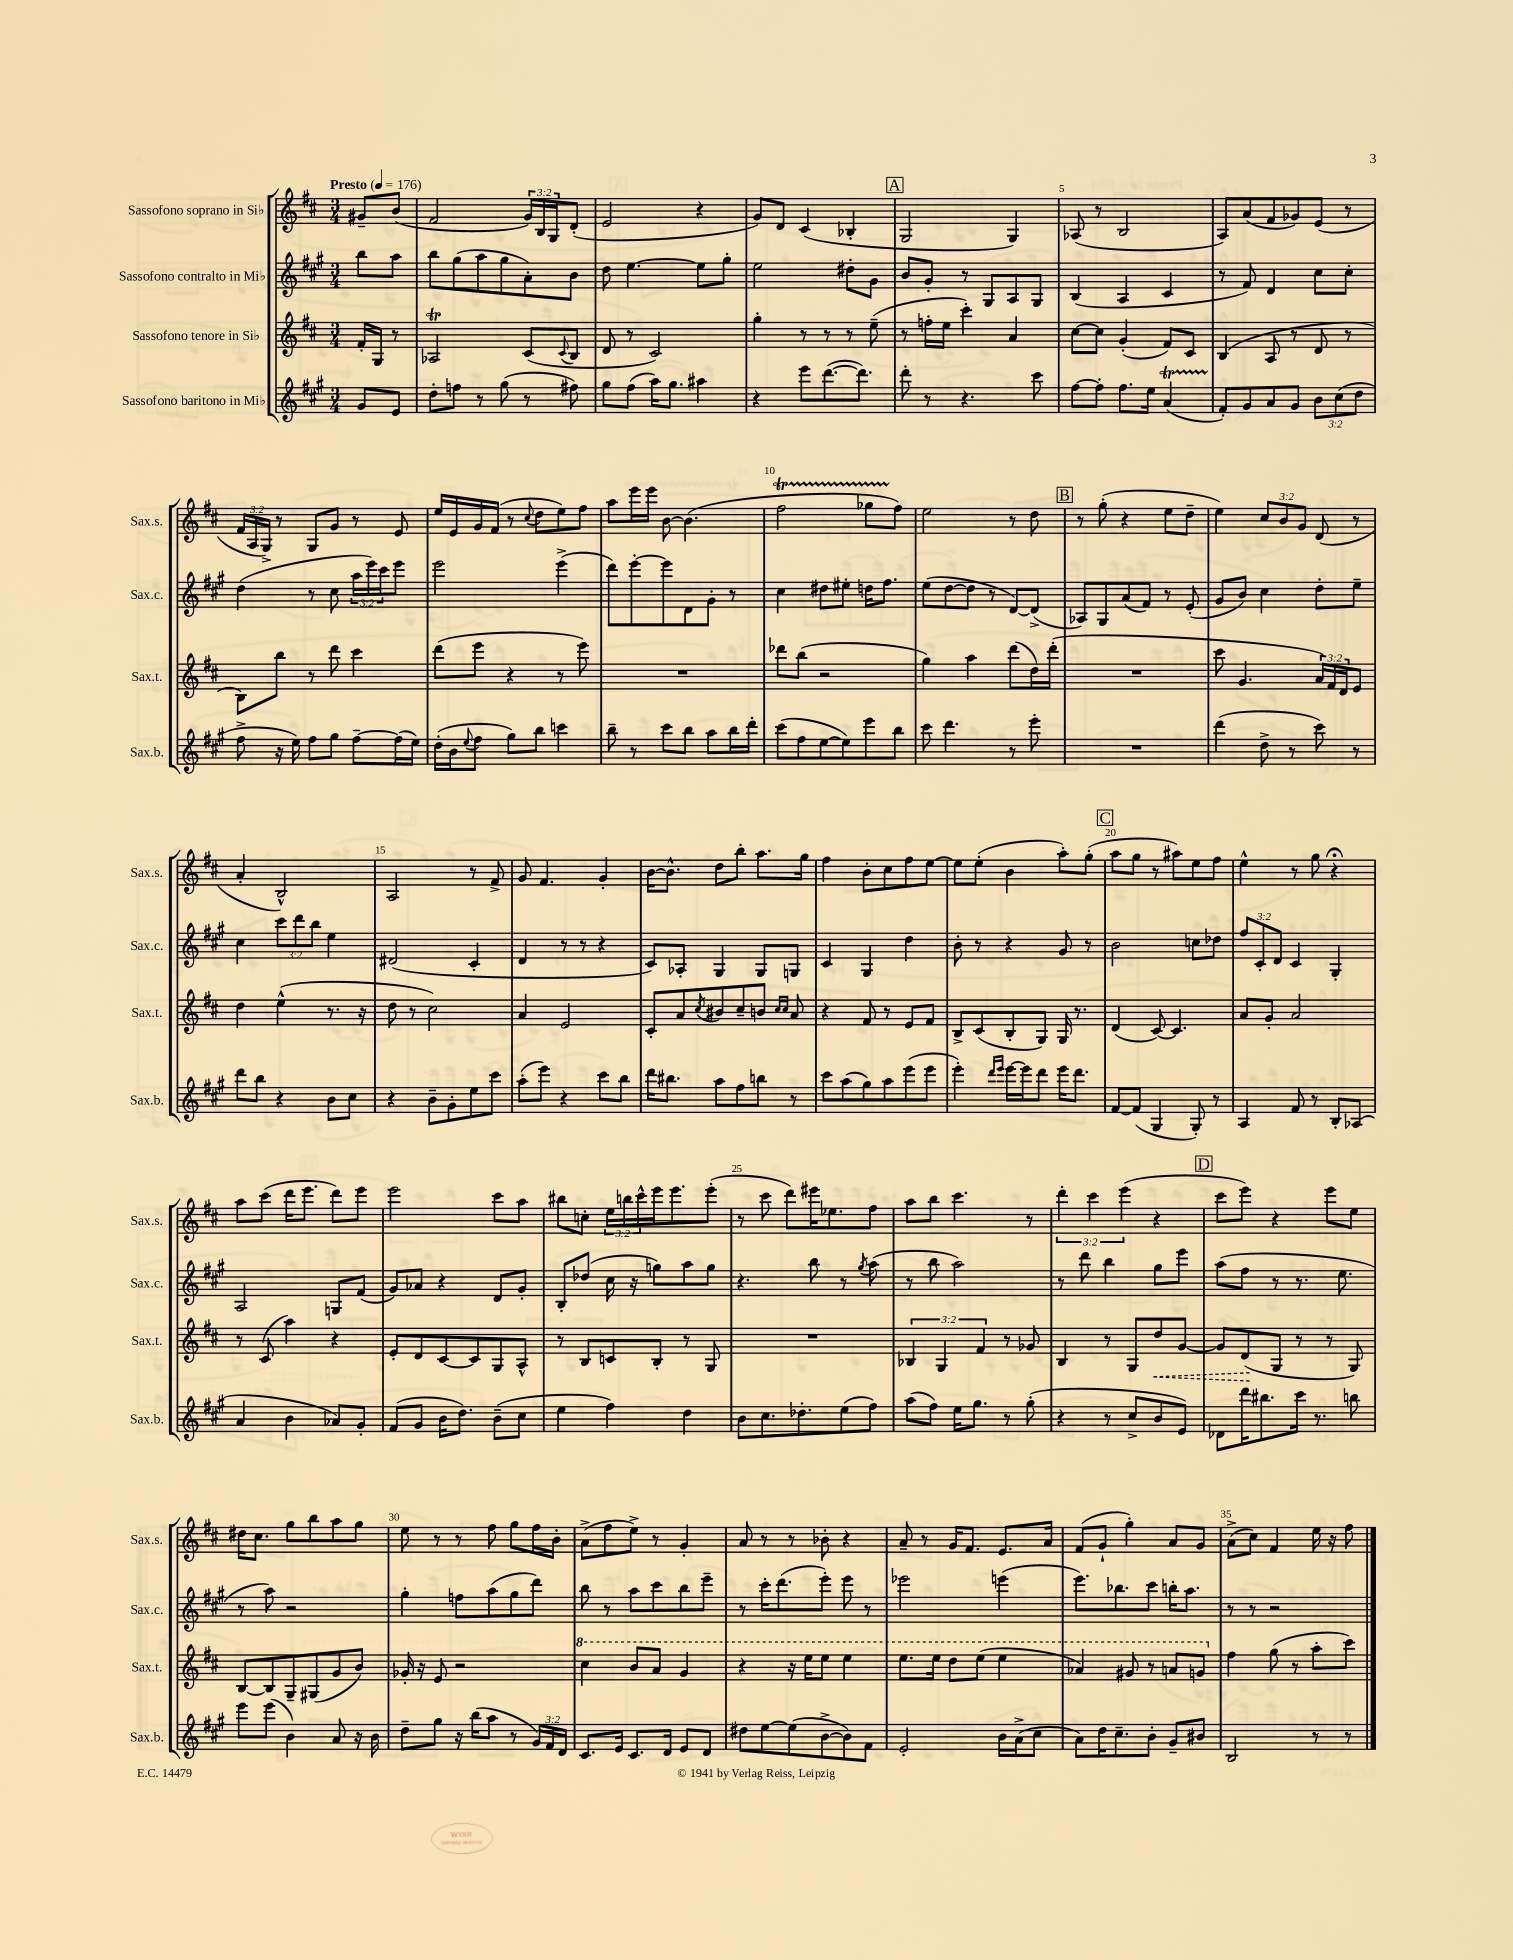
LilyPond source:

<<
\new StaffGroup <<
\new Staff = "s0" \with { instrumentName = "Sassofono soprano in Sib" shortInstrumentName = "Sax.s." } {
    \clef treble \key d \major \numericTimeSignature \time 3/4 \override Staff.TupletNumber.text = #tuplet-number::calc-fraction-text \partial 4 \tempo "Presto" 4 = 176
    gis'8-- b'8( |
    fis'2 \tuplet 3/2 { g'16) b16 g16 } d'8-.( |
    e'2 r4 |
    g'8) d'8 cis'4( bes4-. |
    \mark \markup { \box "A" } g2 g4) |
    aes8( r8 b2 |
    a8) a'8( fis'8 ges'8) e'8( r8 |
    \tuplet 3/2 { fis'16 a16 g16->) } r8 g8 g'8 r8 e'8 |
    e''16 e'16 g'16 fis'16( r8 \appoggiatura { cis''8 } d''8 e''8) fis''8 |
    a''8 e'''16 e'''16 b'8~ b'4.( |
    fis''2\startTrillSpan ges''8 fis''8\stopTrillSpan) |
    e''2 r8 d''8 |
    \mark \markup { \box "B" } r8 g''8-.( r4 e''8 d''8-- |
    e''4) \tuplet 3/2 { cis''8 b'8 g'8 } d'8( r8 |
    a'4-. b2-^) |
    a2 r8 fis'8-> |
    g'8 fis'4. g'4-. |
    b'16~ b'8.-^ d''8 b''8-. a''8. g''16 |
    fis''4 b'8-. cis''8 fis''8 e''8~ |
    e''8 e''8-.( b'4 a''8-.) g''8-.( |
    \mark \markup { \box "C" } a''8 g''8 r8 ais''8) e''8 fis''8 |
    e''4-^ r8 g''8 r4\fermata |
    a''8 cis'''8( d'''16 e'''8. d'''8) e'''8 |
    e'''2 cis'''8 a''8 |
    bis''8 c''8-. \tuplet 3/2 { e''16 b''16 cis'''16-^ } e'''16 e'''8. e'''8-.( |
    r8 cis'''8 d'''8) eis'''16 ees''8. fis''8 |
    a''8 b''8 cis'''4. r8 |
    \tuplet 3/2 { d'''4-. cis'''4 e'''4( } r4 |
    \mark \markup { \box "D" } cis'''8 e'''8) r4 e'''8 e''8 |
    dis''16 cis''8. g''8 b''8 a''8 g''8 |
    e''8 r8 r8 fis''8 g''8 fis''16 b'16-. |
    a'8->( fis''8 e''8->) r8 g'4-. |
    a'8 r8 r8 bes'8-. r4 |
    a'8-- r8 g'16 fis'8. e'8. a'16 |
    fis'8( g'8-! g''4-.) a'8 g'8 |
    a'8->( cis''8) fis'4 e''16 r16 fis''8 \bar "|." |
}
\new Staff = "s1" \with { instrumentName = "Sassofono contralto in Mib" shortInstrumentName = "Sax.c." } {
    \clef treble \key a \major \numericTimeSignature \time 3/4 \override Staff.TupletNumber.text = #tuplet-number::calc-fraction-text \partial 4
    b''8 a''8 |
    b''8 gis''8( a''8 gis''8 a'8-.) b'8 |
    d''8 e''4.~ e''8 gis''8-. |
    e''2 dis''8-. gis'8 |
    \mark \markup { \box "A" } b'8 gis'8-. r8 gis8 a8 gis8 |
    b4( a4 cis'4 |
    r8 fis'8) d'4 cis''8 cis''8-. |
    d''4( r8 cis''8 \tuplet 3/2 { a''16 e'''16) cis'''16 } e'''8 |
    e'''2 e'''4->( |
    d'''8) e'''8~-. e'''8 d'8 gis'8-. r8 |
    cis''4 dis''8 eis''8-. d''16 fis''8. |
    e''8( d''8~ d''8 r8 d'8~) d'8->( |
    \mark \markup { \box "B" } aes8) gis8 a'8( fis'8) r8 e'8-.( |
    gis'8 b'8) cis''4 d''8-. e''8-- |
    cis''4 \tuplet 3/2 { cis'''8 d'''8 b''8 } e''4 |
    dis'2( cis'4-. |
    d'4 r8 r8 r4 |
    cis'8) aes8-. gis4 gis8 g8 |
    cis'4 gis4 d''4 |
    b'8-. r8 r4 gis'8 r8 |
    \mark \markup { \box "C" } b'2 c''8 des''8 |
    \tuplet 3/2 { fis''8 cis'8-. d'8 } cis'4 gis4-. |
    a2 g8 fis'8( |
    gis'8) aes'8 r4 d'8 gis'8-. |
    b8-. des''8( cis''16 r16 g''8) a''8 g''8 |
    r4. b''8 r8 \acciaccatura { gis''8 } a''8( |
    r8 b''8 a''2) |
    r8 d'''8 b''4 gis''8 e'''8 |
    \mark \markup { \box "D" } a''8( fis''8 r8 r8. e''8. |
    r8 a''8) r2 |
    gis''4-. f''8 a''8( gis''8 d'''8) |
    b''8 r8 a''8 cis'''8 b''8 e'''8-- |
    r8 cis'''16-. d'''8.( e'''8-.) e'''8 r8 |
    ees'''2 e'''4( |
    e'''8.) bes''8. cis'''8 b''16-. a''8. |
    r8 r8 r2 \bar "|." |
}
\new Staff = "s2" \with { instrumentName = "Sassofono tenore in Sib" shortInstrumentName = "Sax.t." } {
    \clef treble \key d \major \numericTimeSignature \time 3/4 \override Staff.TupletNumber.text = #tuplet-number::calc-fraction-text \partial 4
    fis'16-. g16 r8 |
    aes2\trill cis'8( \appoggiatura { cis'8 } b8 |
    d'8 r8 cis'2) |
    g''4-. r8 r8 r8 e''8--( |
    \mark \markup { \box "A" } r8 f''16-. e''16 cis'''4-.) a'4 |
    cis''8~ cis''8 g'4-.( fis'8) cis'8 |
    b4( a8 r8 d'8 r8 |
    b8) b''8 r8 d'''8 cis'''4 |
    d'''8( e'''8 r4 r8 e'''8) |
    R2. |
    des'''8 b''8( r2 |
    g''4) a''4 d'''8( d''16) d'''16-.( |
    \mark \markup { \box "B" } R2. |
    cis'''8 g'4. \tuplet 3/2 { a'16) fis'16 d'16 } e'8 |
    d''4 e''4-^( r8. r16 |
    d''8 r8 cis''2) |
    a'4 e'2 |
    cis'8-. a'8 \acciaccatura { cis''8 } bis'8 cis''8-- b'8 \grace { cis''16 cis''16 } a'8 |
    r4 fis'8 r8 e'8 fis'8 |
    b8-> cis'8( b8-. g8) g16 r8. |
    \mark \markup { \box "C" } d'4( cis'8~) cis'4. |
    a'8 g'8-. a'2 |
    r8 cis'8( a''4) r4 |
    e'8-. d'8 cis'8~ cis'8 g8 a8-^ |
    r8 b8 c'8 b8-. r8 g8 |
    R2. |
    \tuplet 3/2 { bes4 g4 fis'4 } r8 ges'8 |
    b4 r8 g8 \once \override Hairpin.style = #'dashed-line d''8\< g'8~ |
    \mark \markup { \box "D" } g'8 d'8\!( g8 r8 r8 g8) |
    b8~ b8 g8-- gis8( g'8 b'8) |
    ges'16-. r16 e'8 r2 |
    \ottava #1 cis'''4 b''8 a''8 g''4 |
    r4 r16 e'''16 e'''8 e'''4 |
    e'''8. e'''16 d'''8 e'''8( e'''4 |
    aes''4) gis''8 r8 a''8 g''8 \ottava #0 |
    fis''4 g''8( r8 a''8-. cis'''8) \bar "|." |
}
\new Staff = "s3" \with { instrumentName = "Sassofono baritono in Mib" shortInstrumentName = "Sax.b." } {
    \clef treble \key a \major \numericTimeSignature \time 3/4 \override Staff.TupletNumber.text = #tuplet-number::calc-fraction-text \partial 4
    gis'8 e'8 |
    d''8-. f''8 r8 gis''8( r8 fis''8) |
    gis''8 fis''8( a''16) gis''8. ais''4 |
    r4 e'''8 d'''8.~( d'''8.) |
    \mark \markup { \box "A" } d'''8-. r8 r4. cis'''8 |
    fis''8~ fis''8-. fis''8. e''16 a'4\startTrillSpan( |
    fis'8-.\stopTrillSpan) gis'8 a'8 gis'8 \tuplet 3/2 { b'8 cis''8( d''8 } |
    fis''8-> r16 e''16) fis''8 gis''8 fis''8~-- fis''16( e''16) |
    d''16-.( b'16 \appoggiatura { e''8 } fis''8 gis''8) b''8 c'''4 |
    b''8-- r8 cis'''8 b''8 a''8 b''16 d'''16-. |
    cis'''8( fis''8 e''8~ e''8) e'''8 b''8 |
    cis'''8 d'''4. r8 e'''8-. |
    \mark \markup { \box "B" } R2. |
    d'''4( d''8-> r8 cis'''8) r8 |
    d'''8 b''8 r4 b'8 cis''8 |
    r4 b'8-- gis'8-. e''8 cis'''8 |
    a''8-.( e'''8) r4 cis'''8 b''8 |
    d'''16 bis''8. a''8 fis''8 b''8 r8 |
    cis'''8 a''8( gis''8) a''8 e'''8( e'''8 |
    e'''4-.) \grace { d'''16 e'''16 } e'''16~ e'''16 d'''8 e'''16 d'''8. |
    \mark \markup { \box "C" } fis'8~ fis'8( gis4 gis8-.) r8 |
    a4 fis'8 r8 b8-. aes8( |
    a'4 b'4 aes'8) gis'8-. |
    fis'8( gis'8 b'16 d''8.) b'8--( cis''8 |
    e''4 fis''4) d''4 |
    b'8 cis''8. des''8.-. e''8( fis''8) |
    a''8( fis''8) e''16 gis''8. r8 gis''8-.( |
    r4 r8 cis''8-> b'8 e'8) |
    \mark \markup { \box "D" } des'8 d'''16 bis''8. cis'''16 r8. b''8 |
    e'''8 e'''8( b'4) a'8 r16 b'16 |
    d''8-- gis''8 r16 b''16( a''8 r8 \tuplet 3/2 { gis'16) fis'16 d'16 } |
    cis'8. e'16 cis'8. d'16 e'8 d'8 |
    dis''8 e''8~ e''8( b'8~-> b'8) fis'8 |
    e'2-. b'16 a'16->( cis''8 |
    a'8) d''16 cis''8.-- b'8-. gis'8-- bis'8 |
    b2 r8 r8 \bar "|." |
}
>>
>>
\layout { \context { \Score \override BarNumber.break-visibility = ##(#f #t #t) barNumberVisibility = #(every-nth-bar-number-visible 5) } }
